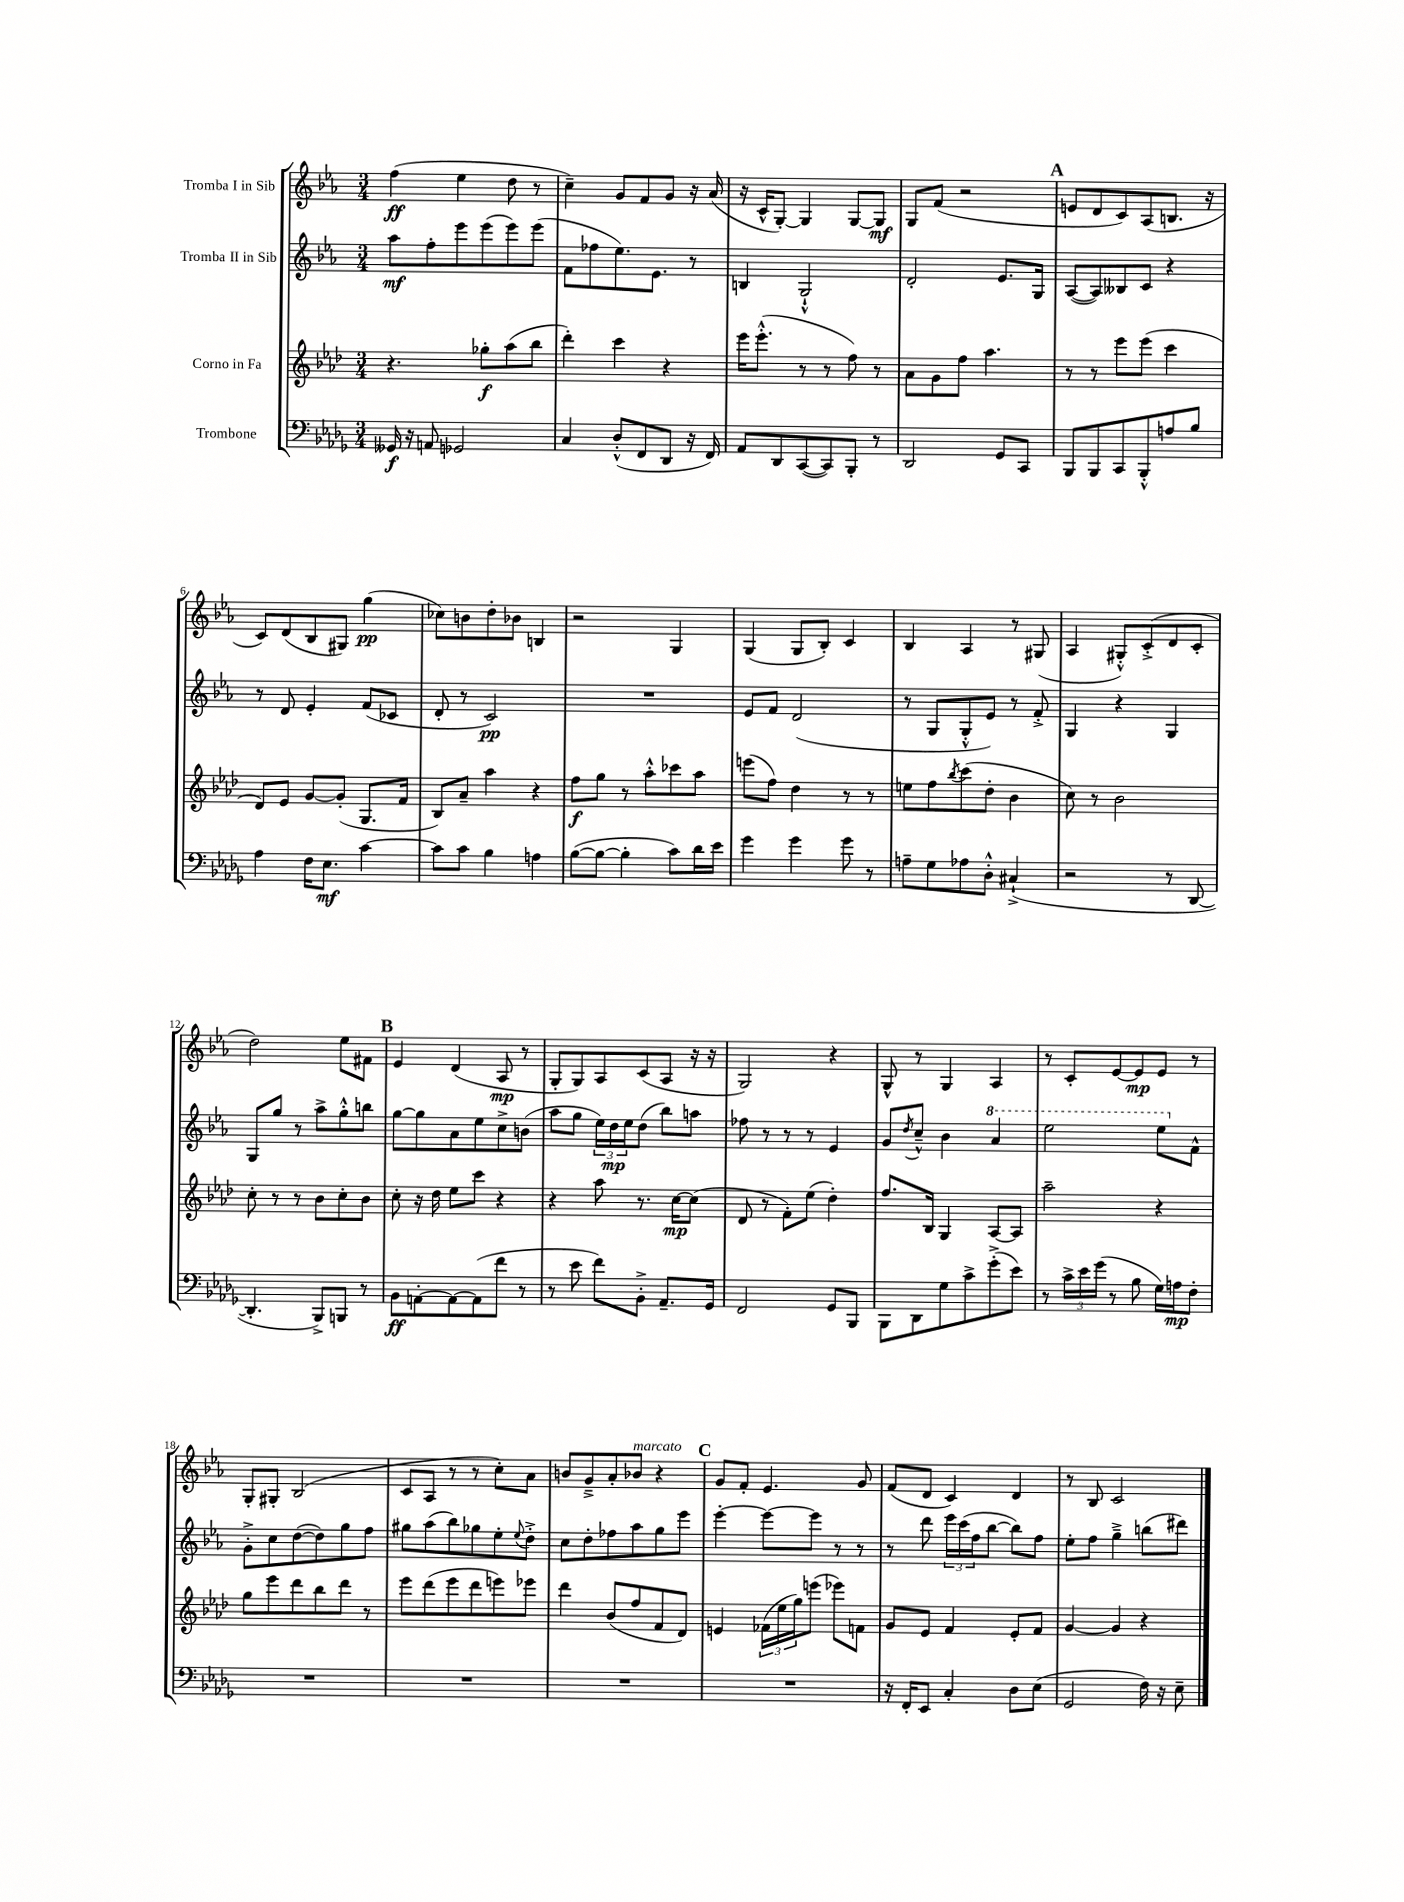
<<
\new StaffGroup <<
\new Staff = "s0" \with { instrumentName = "Tromba I in Sib" } {
    \clef treble \key ees \major \numericTimeSignature \time 3/4
    f''4\ff( ees''4 d''8 r8 |
    c''4--) g'8 f'8 g'8 r16 aes'16( |
    r16 c'16-^ g8~-.) g4 g8~ g8\mf |
    g8 f'8( r2 |
    \mark \markup { \bold "A" } e'8 d'8 c'8) aes8( b8. r16 |
    c'8) d'8( bes8 gis8) g''4\pp( |
    ces''8) b'8 d''8-. bes'8 b4 |
    r2 g4 |
    g4( g8 bes8-.) c'4 |
    bes4 aes4 r8 gis8( |
    aes4 gis8-.-^) c'8-.->( d'8 c'8-. |
    d''2) ees''8 fis'8 |
    \mark \markup { \bold "B" } ees'4 d'4( aes8\mp r8 |
    g8-. g8) aes8 c'8( aes8 r16 r16 |
    g2) r4 |
    g8-^ r8 g4 aes4 |
    r8 c'8-. ees'8~ ees'8\mp ees'8 r8 |
    g8-. gis8-. bes2( |
    c'8 aes8 r8 r8 c''8-.) aes'8 |
    b'8 g'8---> aes'8-. bes'8^\markup { \italic "marcato" } r4 |
    \mark \markup { \bold "C" } g'8 f'8-. ees'4. g'8 |
    f'8( d'8 c'4) d'4 |
    r8 bes8 c'2 \bar "|." |
}
\new Staff = "s1" \with { instrumentName = "Tromba II in Sib" } {
    \clef treble \key ees \major \numericTimeSignature \time 3/4
    aes''8\mf f''8-. ees'''8 ees'''8( ees'''8) ees'''8( |
    f'8 fes''8 ees''8.) ees'8. r8 |
    b4 g2-!-^ |
    d'2-. ees'8. g16 |
    \mark \markup { \bold "A" } aes8~( aes8) beses8 c'8 r4 |
    r8 d'8 ees'4-. f'8( ces'8 |
    d'8-. r8 c'2\pp) |
    R2. |
    ees'8 f'8 d'2( |
    r8 g8 g8-.-^ ees'8) r8 f'8-.-> |
    g4 r4 g4 |
    g8 g''8 r8 aes''8-> g''8-.-^ b''8 |
    \mark \markup { \bold "B" } g''8~ g''8 aes'8 ees''8 c''8-> b'8( |
    aes''8 g''8 \tuplet 3/2 { ees''16) d''16\mp ees''16 } d''8( bes''8) a''8 |
    fes''8 r8 r8 r8 ees'4 |
    g'8 \acciaccatura { d''8 } c''8---^ bes'4 \ottava #1 aes''4 |
    ees'''2 ees'''8 \ottava #0 f'8-^ |
    g'8-.-> c''8 d''8~( d''8) g''8 f''8 |
    gis''8 aes''8( bes''8) ges''8 ees''8-. \appoggiatura { ees''8 } d''8-.-> |
    c''8 d''8-. fes''8 aes''8 g''8 ees'''8 |
    \mark \markup { \bold "C" } ees'''4~-. ees'''8~ ees'''8 r8 r8 |
    r8 d'''8 \tuplet 3/2 { ees'''16 c'''16( f''16 } bes''8~ bes''8) f''8 |
    ees''8-. f''8 g''4---> b''8( dis'''8) \bar "|." |
}
\new Staff = "s2" \with { instrumentName = "Corno in Fa" } {
    \clef treble \key aes \major \numericTimeSignature \time 3/4
    r4. ges''8-.\f aes''8( bes''8 |
    des'''4-.) c'''4 r4 |
    ees'''16 ees'''8.-.-^( r8 r8 f''8) r8 |
    aes'8 g'8 f''8 aes''4. |
    \mark \markup { \bold "A" } r8 r8 ees'''8 ees'''8( c'''4 |
    des'8) ees'8 g'8~ g'8-.( g8. f'16 |
    bes8) aes'8-- aes''4 r4 |
    f''8\f g''8 r8 aes''8-.-^ ces'''8 aes''8 |
    e'''8( f''8) des''4 r8 r8 |
    e''8 f''8 \acciaccatura { bes''8 } c'''8( des''8-. bes'4 |
    c''8) r8 bes'2 |
    c''8-. r8 r8 bes'8 c''8-. bes'8 |
    \mark \markup { \bold "B" } c''8-. r16 des''16 ees''8 c'''8 r4 |
    r4 aes''8 r8. c''16~\mp c''8( |
    des'8 r8 f'8-.) ees''8( des''4-.) |
    f''8. bes16 g4 aes8~ aes8 |
    aes''2-- r4 |
    g''8 ees'''8 des'''8 bes''8 des'''8 r8 |
    ees'''8 des'''8( ees'''8 des'''8 e'''8) ees'''8 |
    des'''4 bes'8( f''8 f'8 des'8) |
    \mark \markup { \bold "C" } e'4 \tuplet 3/2 { fes'16( ees''16 g''16) } e'''8( ees'''8) f'8 |
    g'8 ees'8 f'4 ees'8-. f'8 |
    g'4~ g'4 r4 \bar "|." |
}
\new Staff = "s3" \with { instrumentName = "Trombone" } {
    \clef bass \key des \major \numericTimeSignature \time 3/4
    geses,16\f r16 a,8 ges,2 |
    c4 des8-.-^( f,8 des,8 r16 f,16) |
    aes,8 des,8 c,8~( c,8) bes,,8-. r8 |
    des,2 ges,8 c,8 |
    \mark \markup { \bold "A" } bes,,8 bes,,8 c,8 bes,,8-.-^ a8 bes8 |
    aes4 f16 ees8.\mf c'4~ |
    c'8 c'8 bes4 a4 |
    bes8~( bes8~ bes4-. c'8) des'16 ees'16 |
    ges'4 ges'4 ges'8 r8 |
    a8-- ges8 aes8 des8-.-^ cis4-!->( |
    r2 r8 des,8~ |
    des,4.-. bes,,8->) b,,8 r8 |
    \mark \markup { \bold "B" } bes,8\ff a,8~-. a,8~ a,8( f'8 r8 |
    r8 ees'8 f'8) bes,8-.-> aes,8.-- ges,16 |
    f,2 ges,8 bes,,8 |
    bes,,8 des,8 ges8 c'8-> ges'8-.->( ees'8) |
    r8 \tuplet 3/2 { c'16-> ees'16 ges'16( } r8 bes8 ges16) a16\mp f8-. |
    R2. |
    R2. |
    R2. |
    \mark \markup { \bold "C" } R2. |
    r16 f,16-. ees,8 c4-. des8 ees8( |
    ges,2 f16) r16 ees8-- \bar "|." |
}
>>
>>
